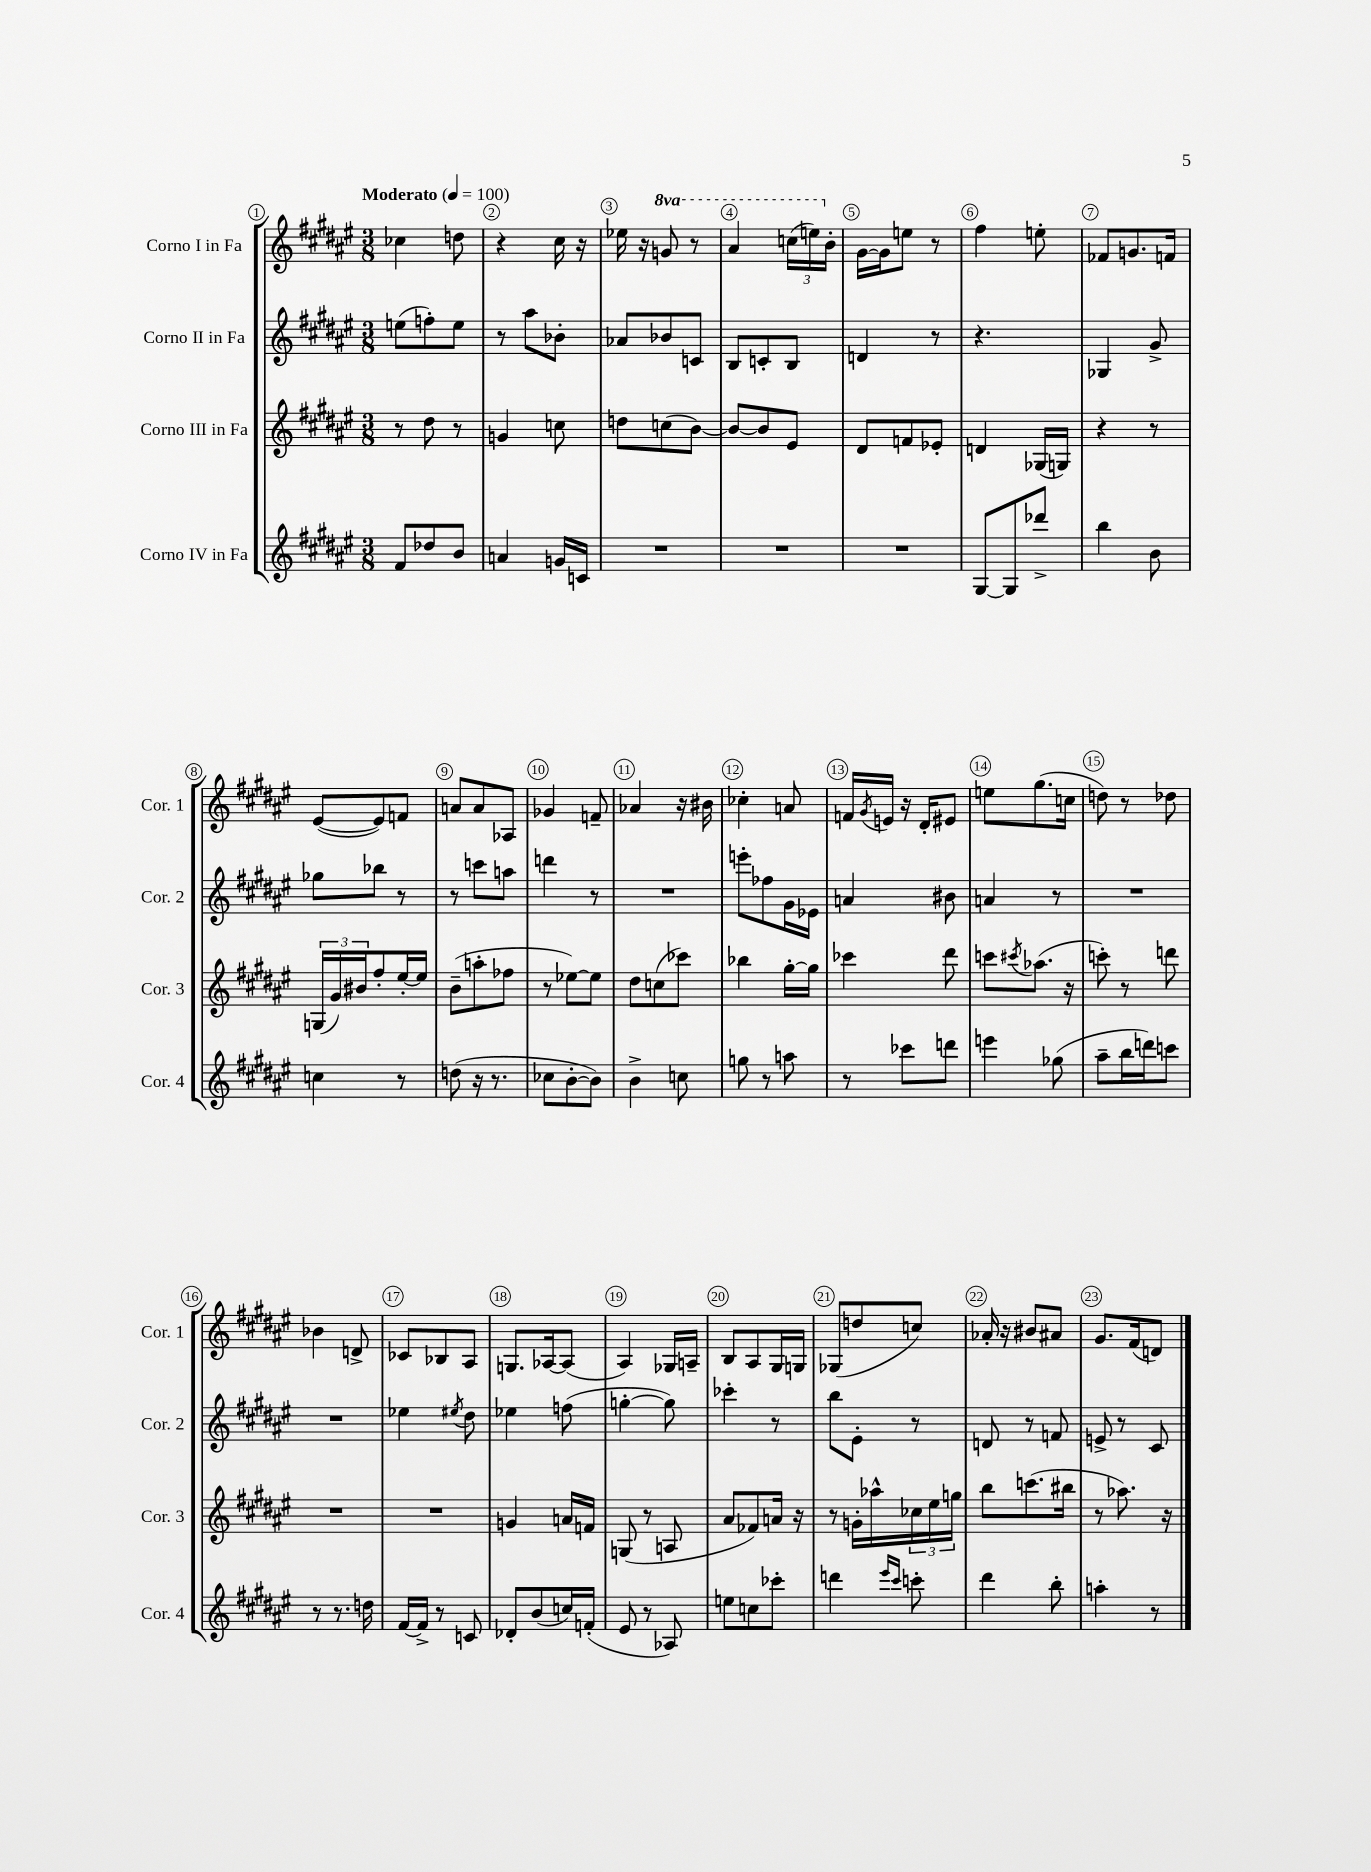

**kern	**kern	**kern	**kern
*staff4	*staff3	*staff2	*staff1
*clefG2	*clefG2	*clefG2	*clefG2
*k[f#c#g#d#a#e#]	*k[f#c#g#d#a#e#]	*k[f#c#g#d#a#e#]	*k[f#c#g#d#a#e#]
*M3/8	*M3/8	*M3/8	*M3/8
*MM100	*MM100	*MM100	*MM100
8f#	8r	(8ee	4cc-
8dd-	8dd#	8ff')	.
8b	8r	8ee	8dd
=	=	=	=
4a	4g	8r	4r
.	.	8aa#	.
16g	8cc	8b-'	16cc#
16c	.	.	16r
=	=	=	=
4.r	8dd	8a-	16ee-
.	.	.	16r
.	(8cc	8b-	8gg
.	[8b)	8c	8r
=	=	=	=
4.r	8b_	8B	4aa#
.	8b]	8c'	.
.	8e#	8B	(24ccc
.	.	.	24eee)
.	.	.	24b'
=	=	=	=
4.r	8d#	4d	[16g#
.	.	.	16g#]
.	8f	.	8ee
.	8e-'	8r	8r
=	=	=	=
[8G#	4d	4.r	4ff#
8G#]	.	.	.
8ddd-^	(16G-	.	8ee'
.	16G)	.	.
=	=	=	=
4bb	4r	4G-	8f-
.	.	.	8.g
8b	8r	8g#^	.
.	.	.	16f
=	=	=	=
4cc	(24G	8gg-	([8e#
.	24g#)	.	.
.	24b#	.	.
.	8ff#'	8bb-	8e#])
8r	[16ee#'	8r	8f
.	16ee#]	.	.
=	=	=	=
(8dd	(8b~	8r	8a
16r	8aa'	8ccc	8a
8.r	.	.	.
.	8ff-	8aa	8A-
=	=	=	=
8cc-	8r	4ddd	4g-
[8b'	[8ee-)	.	.
8b])	8ee-]	8r	8f~
=	=	=	=
4b^	8dd#	4.r	4a-
.	(8cc	.	.
8cc	8ccc-)	.	16r
.	.	.	16b#
=	=	=	=
8gg	4bb-	8eee'	4cc-'
8r	.	8ff-	.
8aa	[16gg#'	16g#	8a
.	16gg#]	16e-	.
=	=	=	=
8r	4ccc-	4a	16f
.	.	.	8qg#
.	.	.	16e
8ccc-	.	.	16r
.	.	.	16d#'
8ddd	8ddd#	8b#	8e#
=	=	=	=
4eee	8ccc	4a	8ee
.	8qccc#	.	.
.	(8.aa-	.	(8.gg#
(8gg-	.	8r	.
.	16r	.	16cc
=	=	=	=
8aa#~	8ccc')	4.r	8dd)
16bb	8r	.	8r
16ddd)	.	.	.
8ccc	8ddd	.	8dd-
=	=	=	=
8r	4.r	4.r	4b-
8.r	.	.	.
.	.	.	8d^
16dd	.	.	.
=	=	=	=
[16f#	4.r	4ee-	8c-
16f#^]	.	.	.
8r	.	.	8B-
.	.	8qee#	.
8c	.	8dd#	8A#
=	=	=	=
8d-'	4g	4ee-	8.G
(8b	.	.	.
.	.	.	[16A-
16cc)	16a	(8ff	(8A-]
(16f'	16f	.	.
=	=	=	=
8e#	(8G	[4gg'	4A#)
8r	8r	.	.
8A-)	8A	8gg])	16G-
.	.	.	16A~
=	=	=	=
8ee	8a#	4ccc-'	8B
8cc	8f-)	.	8A#
8ccc-'	16a	8r	16G#
.	16r	.	16G
=	=	=	=
4ddd	8r	8bb	(8G-
.	16g'	8e#'	8dd
.	16aa-^^	.	.
16qqeee#	.	.	.
16qqccc#	.	.	.
8ccc'	24cc-	8r	8cc)
.	24ee#	.	.
.	24gg	.	.
=	=	=	=
4ddd#	8bb	8d	16a-'
.	.	.	16r
.	(8.ccc	8r	8b#
8bb'	.	8f	8a#
.	16bb#	.	.
=	=	=	=
4aa'	8r	8e^	8.g#
.	8.aa-)	8r	.
.	.	.	(16f#
8r	.	8c#	8d)
.	16r	.	.
==	==	==	==
*-	*-	*-	*-
